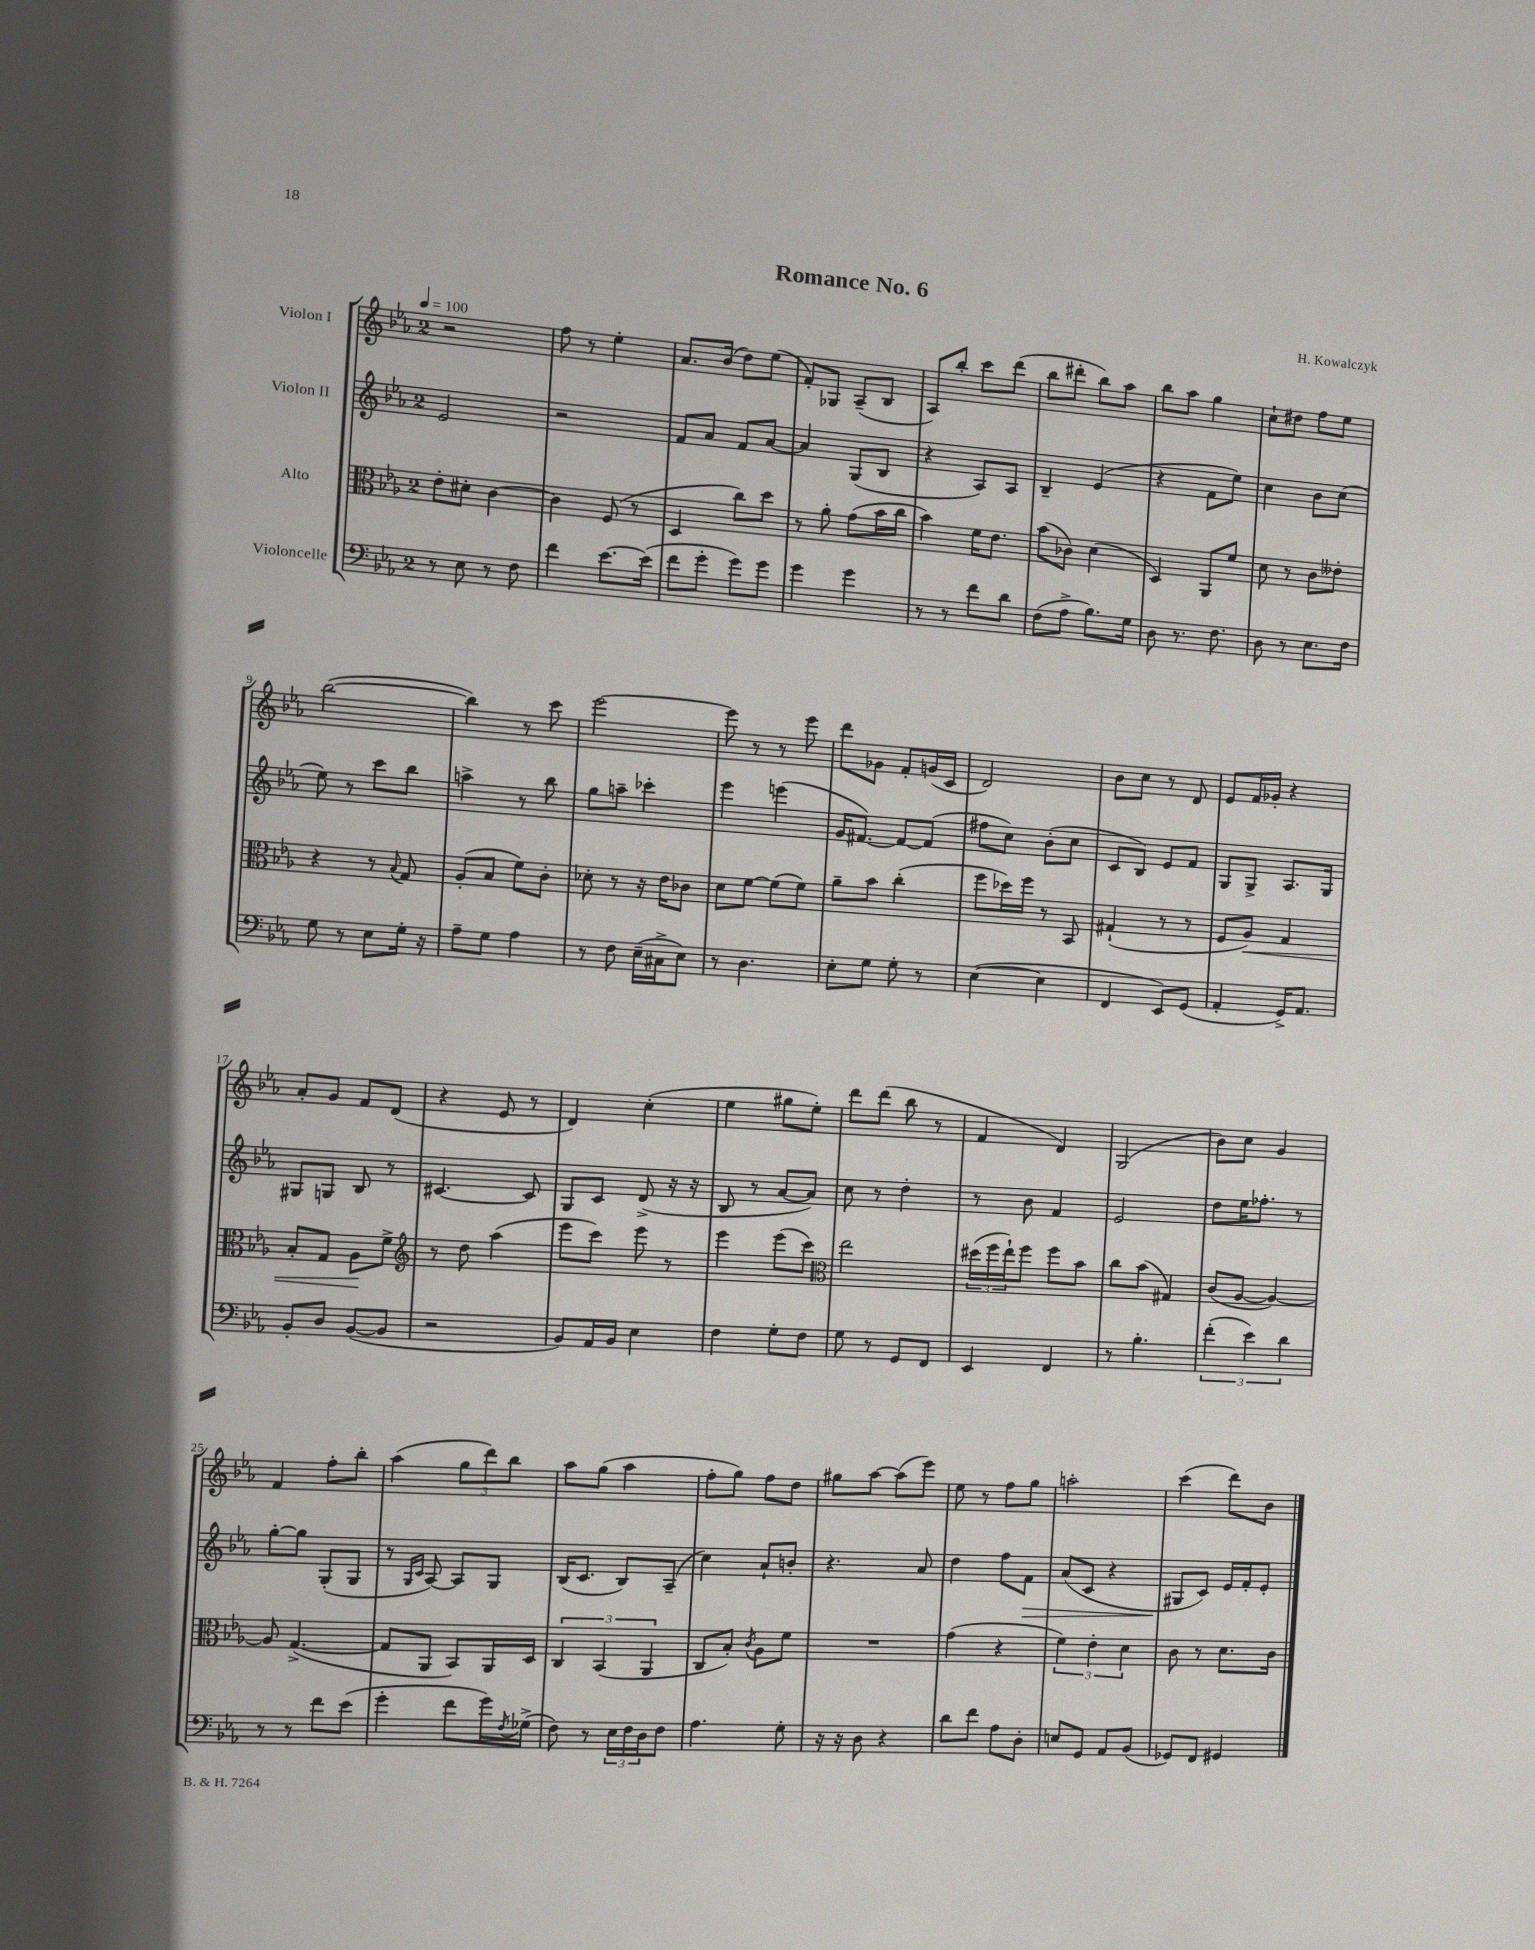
\header { title = "Romance No. 6" composer = "H. Kowalczyk" }
<<
\new StaffGroup <<
\new Staff = "s0" \with { instrumentName = "Violon I" } {
    \clef treble \key ees \major \once \override Staff.TimeSignature.style = #'single-digit \time 2/4 \tempo 4 = 100
    r2 |
    f''8 r8 ees''4-. |
    aes'8. bes'16( d''8) ees''8( |
    f'8-.) ges8 aes8--( bes8 |
    aes8) bes''8-. c'''8 d'''8( |
    bes''8 dis'''8-. bes''8) aes''8 |
    bes''8 aes''8 g''4 |
    c''8-! dis''8 f''8 ees''8 |
    bes''2~( |
    bes''4) r8 c'''8 |
    ees'''2~ |
    ees'''8 r8 r8 ees'''8 |
    d'''8 ges'8 f'8-. g'16( c'16 |
    d'2) |
    bes'8 c''8 r8 d'8 |
    ees'8 f'16 ges'16-. r4 |
    aes'8-. g'8 f'8 d'8( |
    r4 ees'8 r8 |
    d'4) c''4-.( |
    ees''4 gis''8 ees''8-.) |
    d'''8 d'''8( bes''8 r8 |
    f'4 d'4) |
    g2( |
    bes'8) c''8 g'4 |
    f'4 f''8-. bes''8-. |
    aes''4( \tuplet 3/2 { g''8 d'''8) bes''8 } |
    aes''8 g''8( aes''4 |
    f''8-. g''8) f''8 d''8 |
    gis''8 aes''8~ aes''8( ees'''8) |
    ees''8 r8 f''8 g''8 |
    a''2-. |
    c'''4( d'''8) bes'8 \bar "|." |
}
\new Staff = "s1" \with { instrumentName = "Violon II" } {
    \clef treble \key ees \major \once \override Staff.TimeSignature.style = #'single-digit \time 2/4
    ees'2 |
    r2 |
    f'8 aes'8 f'8 aes'8~ |
    aes'4 g8( bes8 |
    r4 aes8) aes8 |
    bes4-- ees'4( |
    r4 f'8 ees''8) |
    c''4 bes'8 c''8( |
    ees''8) r8 c'''8 bes''8 |
    a''4-> r8 bes''8 |
    g''8 a''8-- ces'''4-. |
    ees'''4 e'''4( |
    g'16 fis'8.~) fis'8~ fis'8( |
    fis''8 c''8) bes'8-.( c''8 |
    c'8 bes8) ees'8 f'8 |
    g8 g8-> aes8. g16 |
    gis8 g8 bes8 r8 |
    cis'4.~ cis'8 |
    g8 c'8 d'8->( r16 r16 |
    bes8 r8 aes'8~ aes'8) |
    c''8 r8 d''4-. |
    r8 bes'8 f'4 |
    ees'2 |
    d''8 ees''16 fes''8.-. r8 |
    g''8~-. g''8 g8-.( g8 |
    r8 \grace { g16 c'16 } aes8~) aes8 g8 |
    bes16( c'8. bes8) aes8--( |
    c''4) aes'8-! b'8-. |
    r4. aes'8 |
    d''4 f''8 f'8\> |
    aes'8( c'8 r4 |
    gis8\! c'8) ees'16 f'16-. ees'8-. \bar "|." |
}
\new Staff = "s2" \with { instrumentName = "Alto" } {
    \clef alto \key ees \major \once \override Staff.TimeSignature.style = #'single-digit \time 2/4
    ees'8-. dis'8-. c'4~ |
    c'4 f8( r8 |
    d4 c''8) d''8 |
    r8 aes'8-. g'8( bes'16 c''16 |
    bes'4) f'16 ees'8. |
    bes'8( ces'8) d'4( |
    d4) aes,8 f'8 |
    d'8 r8 c'8 eeses'8-. |
    r4 r8 \appoggiatura { bes8 } g8 |
    aes8-.( bes8 f'8) c'8-. |
    des'8-. r8 r16 ees'16 ces'8 |
    d'8 f'8~ f'8( f'8) |
    aes'8-- bes'8 c''4-.( |
    f''8 des''16) f''16 r8 bes,8 |
    gis4-!( r8 r8 |
    f8 aes8\<) g4 |
    bes8-. g8 aes8\! f'8-> |
    \clef treble r8 d''8 aes''4( |
    ees'''8 c'''8) ees'''8 r8 |
    ees'''4 ees'''8( c'''8) |
    \clef alto ees''2 |
    \tuplet 3/2 { dis''16( f''16 ees''16-!) } f''8 f''8 bes'8 |
    c''8 bes'8( gis4) |
    c'8( aes8~ aes4~) |
    aes8 g4.~->( |
    g8 aes,8 bes,8) aes,16 d16 |
    \tuplet 3/2 { c4 bes,4( aes,4 } |
    c8 bes8-.) \acciaccatura { c'8 } aes8 f'8 |
    R2 |
    g'4( r4 |
    \tuplet 3/2 { f'4) ees'4-. d'4 } |
    c'8 r8 d'8. c'16 \bar "|." |
}
\new Staff = "s3" \with { instrumentName = "Violoncelle" } {
    \clef bass \key ees \major \once \override Staff.TimeSignature.style = #'single-digit \time 2/4
    r8 ees8 r8 f8 |
    f'4 ees'8.~ ees'16( |
    f'8 g'8-. g'8) g'8 |
    g'4 g'4 |
    r8 r8 f'8 d'8 |
    f8( aes8-> bes8.) g16 |
    d8 r8. f8. |
    d8 r8 ees8. f16 |
    g8 r8 ees8 g16-. r16 |
    aes8-- g8 aes4 |
    r8 f8 ees16--( cis16-> ees8) |
    r8 d4. |
    ees8-. g8 g8-. r8 |
    ees4~( ees4 |
    f,4 ees,8) g,8( |
    aes,4-. g,16->) aes,8. |
    bes,8-. d8 bes,8~( bes,8 |
    r2 |
    bes,8) aes,16 bes,16 ees4 |
    f4 g8-. f8 |
    g8 r8 g,8 f,8 |
    ees,4 f,4 |
    r8 bes4.-. |
    \tuplet 3/2 { f'4-.( ees'4) d'4 } |
    r8 r8 f'8 ees'8( |
    g'4-. f'8 g'16) \acciaccatura { f8 } ges16->( |
    f8) r8 \tuplet 3/2 { ees16 f16 d16 } f8 |
    aes4. g8-. |
    r16 r16 d8 r4 |
    d'8 f'8 aes8 d8-. |
    e8 g,8 aes,8 bes,8( |
    ges,8) f,8 gis,4 \bar "|." |
}
>>
>>
